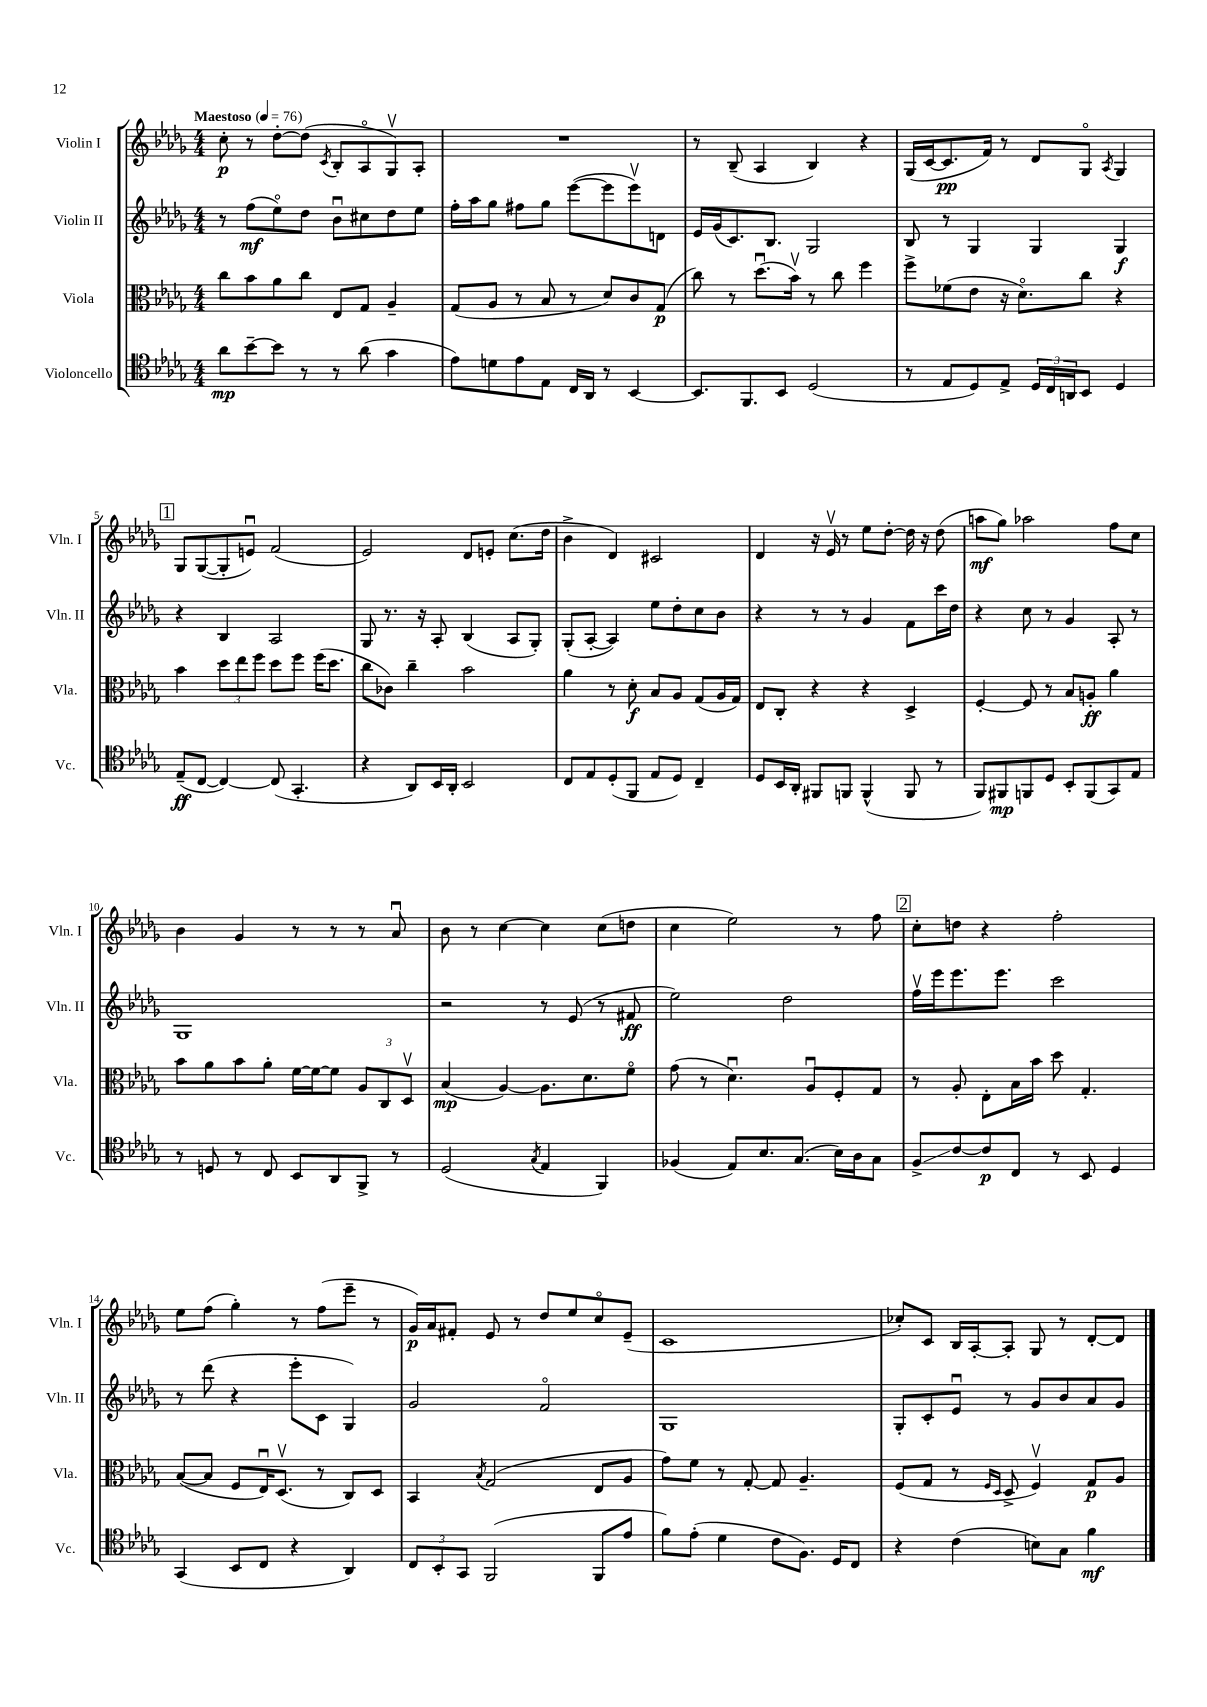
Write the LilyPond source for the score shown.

<<
\new StaffGroup <<
\new Staff = "s0" \with { instrumentName = "Violin I" shortInstrumentName = "Vln. I" } {
    \clef treble \key des \major \numericTimeSignature \time 4/4 \tempo "Maestoso" 4 = 76
    c''8-.\p r8 des''8~-. des''8( \acciaccatura { c'8 } bes8-. aes8\flageolet ges8\upbow) aes8-. |
    R1 |
    r8 bes8--( aes4 bes4) r4 |
    ges16( c'16~ c'8.\pp f'16) r8 des'8 ges8\flageolet \acciaccatura { aes8 } ges4 |
    \mark \markup { \box "1" } ges8 ges8~( ges8-. e'8\downbow) f'2( |
    ees'2) des'8 e'8-. c''8.( des''16 |
    bes'4-> des'4) cis'2 |
    des'4 r16 ees'16\upbow r8 ees''8 des''8~-. des''16 r16 des''8( |
    a''8\mf ges''8) aes''2 f''8 c''8 |
    bes'4 ges'4 r8 r8 r8 aes'8\downbow |
    bes'8 r8 c''4~ c''4 c''8( d''8 |
    c''4 ees''2) r8 f''8 |
    \mark \markup { \box "2" } c''8-. d''8 r4 f''2-. |
    ees''8 f''8( ges''4-.) r8 f''8( ees'''8-- r8 |
    ges'16\p) aes'16 fis'8-. ees'8 r8 des''8 ees''8 c''8\flageolet ees'8--( |
    c'1 |
    ces''8-.) c'8 bes16 aes16~-. aes8-. ges8 r8 des'8~-. des'8 \bar "|." |
}
\new Staff = "s1" \with { instrumentName = "Violin II" shortInstrumentName = "Vln. II" } {
    \clef treble \key des \major \numericTimeSignature \time 4/4
    r8 f''8\mf( ees''8\flageolet) des''8 bes'8\downbow cis''8 des''8 ees''8 |
    f''16-. aes''16 ges''8 fis''8 ges''8 ees'''8~( ees'''8 ees'''8\upbow) d'8 |
    ees'16 ges'16( c'8.) bes8. ges2 |
    bes8 r8 ges4 ges4 ges4\f |
    \mark \markup { \box "1" } r4 bes4 aes2 |
    ges8 r8. r16 aes8-. bes4( aes8 ges8-.) |
    ges8-.( aes8~-. aes4) ees''8 des''8-. c''8 bes'8 |
    r4 r8 r8 ges'4 f'8 c'''16 des''16 |
    r4 c''8 r8 ges'4 aes8-. r8 |
    ges1 |
    r2 r8 ees'8( r8 fis'8\ff |
    ees''2) des''2 |
    \mark \markup { \box "2" } f''16\upbow ees'''16 ees'''8. ees'''8. c'''2 |
    r8 des'''8( r4 ees'''8-. c'8 ges4) |
    ges'2 f'2\flageolet |
    ges1 |
    ges8-. c'8-. ees'8\downbow r8 ges'8 bes'8 aes'8 ges'8 \bar "|." |
}
\new Staff = "s2" \with { instrumentName = "Viola" shortInstrumentName = "Vla." } {
    \clef alto \key des \major \numericTimeSignature \time 4/4
    c''8 bes'8 aes'8 c''8 ees8 ges8 aes4-- |
    ges8( aes8 r8 bes8 r8 des'8) c'8 ges8\p( |
    c''8) r8 des''8.\downbow( bes'16\upbow) r8 c''8 f''4 |
    f''8-> fes'8( ees'8 r16 des'8.\flageolet) c''8 r4 |
    \mark \markup { \box "1" } bes'4 \tuplet 3/2 { des''8 ees''8 f''8 } des''8 f''8 f''16( des''8. |
    c''8 ces'8) c''4-- bes'2 |
    aes'4 r8 des'8-.\f bes8 aes8 ges8( aes16 ges16) |
    ees8 c8-. r4 r4 des4-> |
    f4~-. f8 r8 bes8 a8-.\ff aes'4 |
    bes'8 aes'8 bes'8 aes'8-. f'16~ f'16~ f'8 \tuplet 3/2 { aes8 c8 des8\upbow } |
    bes4\mp( aes4~) aes8. des'8. f'8\flageolet |
    ges'8( r8 des'4.\downbow) aes8\downbow f8-. ges8 |
    \mark \markup { \box "2" } r8 aes8-. ees8-. bes16 bes'16 des''8 ges4.-. |
    bes8~( bes8 f8 ees16\downbow) des8.\upbow( r8 c8) des8 |
    bes,4 \acciaccatura { bes8 } ges2( ees8 aes8 |
    ges'8) f'8 r8 ges8~-. ges8 aes4.-- |
    f8( ges8 r8 \grace { f16 des16 } des8-> f4\upbow) ges8\p aes8 \bar "|." |
}
\new Staff = "s3" \with { instrumentName = "Violoncello" shortInstrumentName = "Vc." } {
    \clef tenor \key des \major \numericTimeSignature \time 4/4
    aes'8\mp bes'8~-- bes'8 r8 r8 aes'8( ges'4 |
    ees'8) d'8 ees'8 ees8 c16 aes,16 r8 bes,4~ |
    bes,8. f,8. bes,8 des2( |
    r8 ees8 des8) ees8-> \tuplet 3/2 { des16 c16 a,16 } bes,8 des4 |
    \mark \markup { \box "1" } ees8--\ff( c8~ c4~) c8( ges,4.-. |
    r4 aes,8) bes,16 aes,16-. bes,2 |
    c8 ees8 des8-.( f,8 ees8 des8) c4-- |
    des8 bes,16 aes,16-. fis,8 f,8 f,4-^( f,8 r8 |
    f,8) fis,8\mp f,8 des8 bes,8-. f,8( ges,8) ees8 |
    r8 d8 r8 c8 bes,8 aes,8 f,8-> r8 |
    des2( \acciaccatura { ges8 } ees4 f,4) |
    fes4( ees8) bes8. ges8.( bes16) aes16 ges8 |
    \mark \markup { \box "2" } f8->\glissando c'8~ c'8\p c8 r8 bes,8 des4 |
    ges,4( bes,8 c8 r4 aes,4) |
    \tuplet 3/2 { c8 bes,8-. ges,8 } f,2( f,8 ees'8 |
    f'8) ees'8-.( des'4 c'8 f8.) des16 c8 |
    r4 c'4( b8) ges8 f'4\mf \bar "|." |
}
>>
>>
